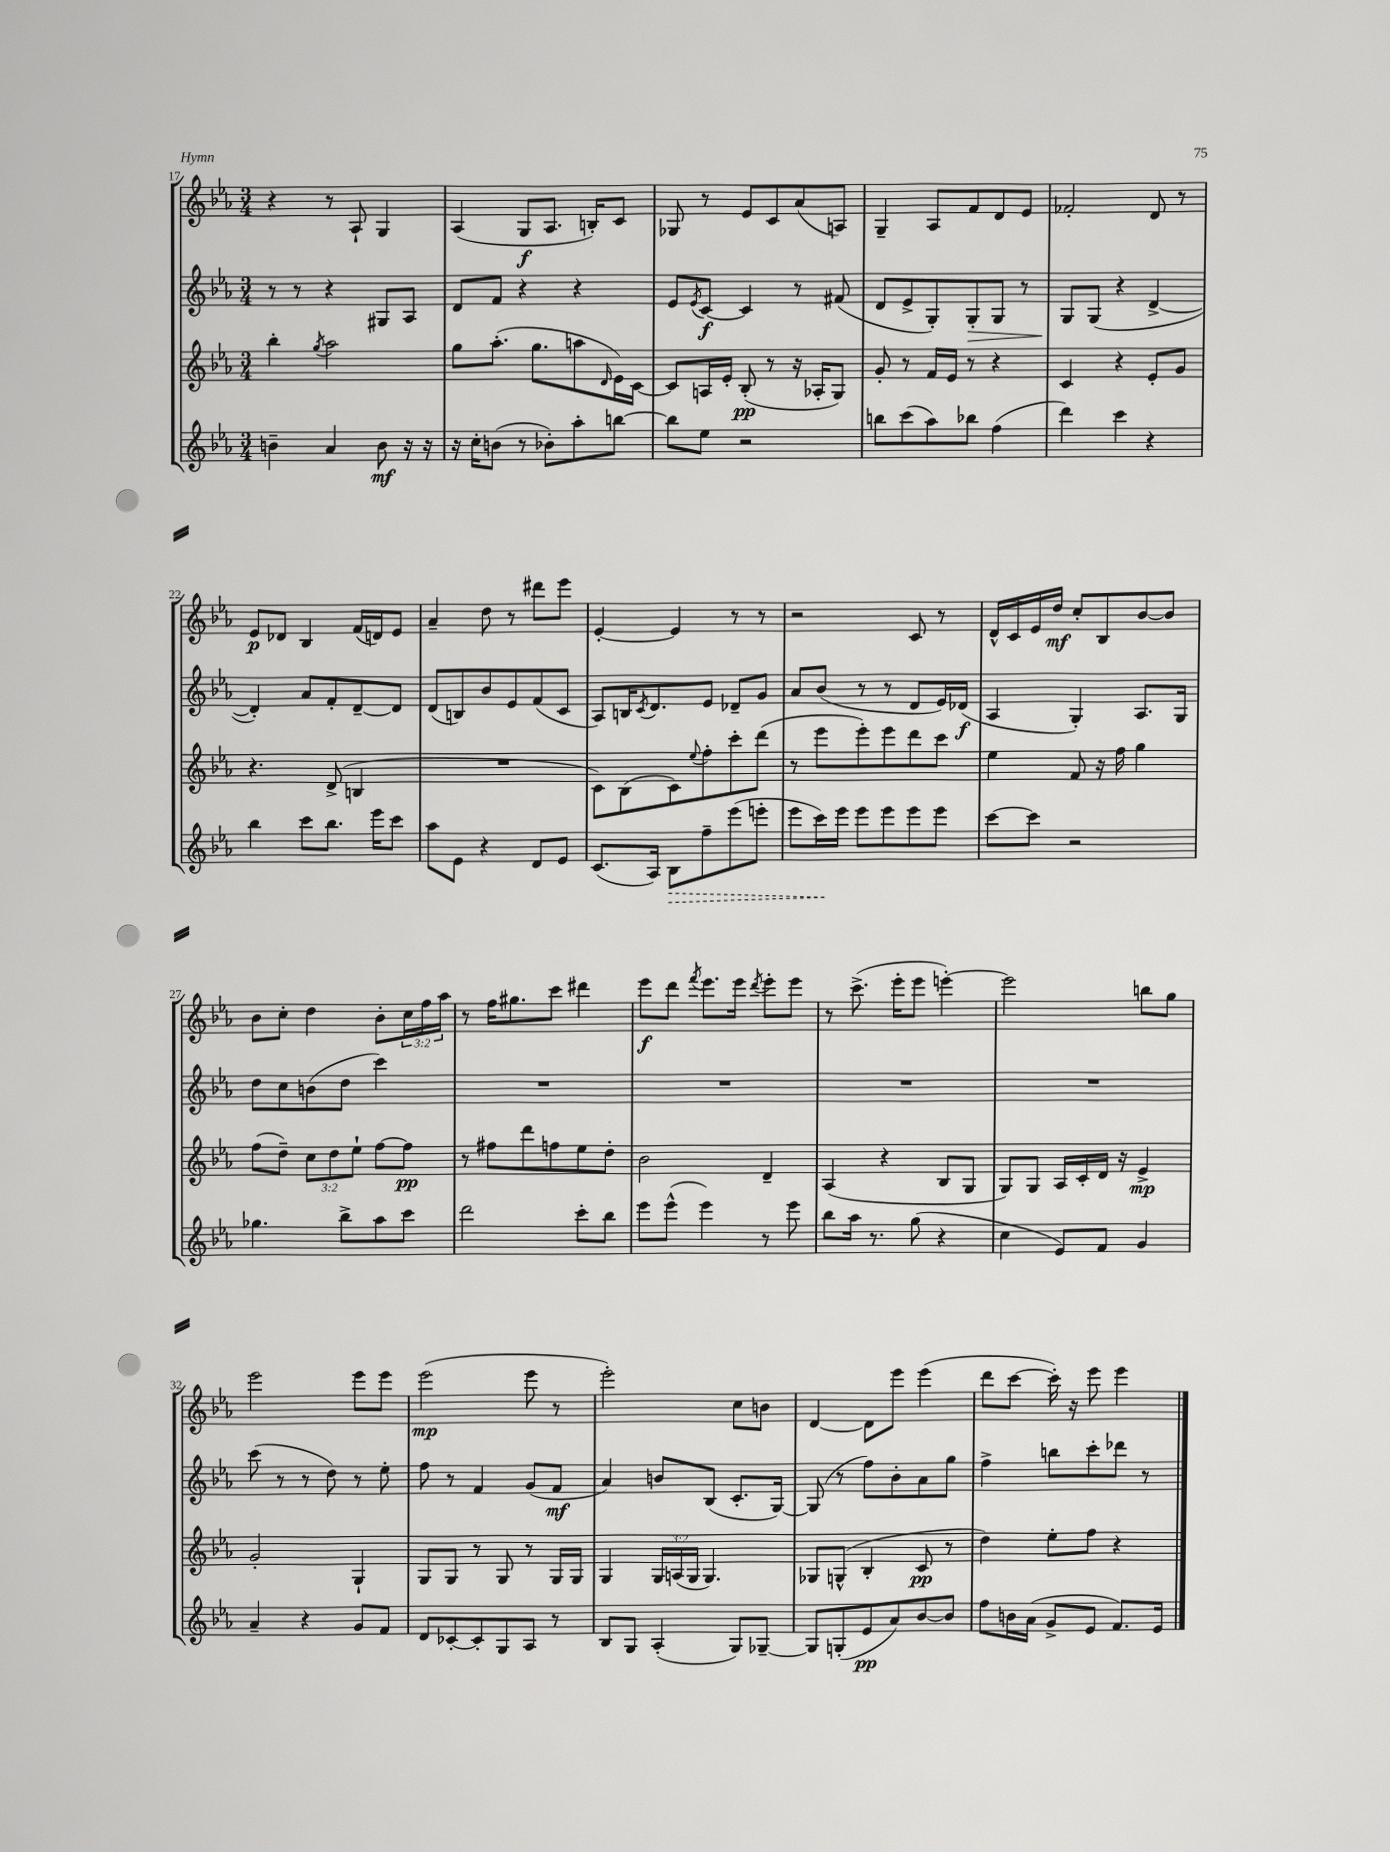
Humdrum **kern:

**kern	**dynam	**kern	**dynam	**kern	**dynam	**kern	**dynam
*part4	*part4	*part3	*part3	*part2	*part2	*part1	*part1
*staff4	*staff4	*staff3	*staff3	*staff2	*staff2	*staff1	*staff1
*clefG2	*	*clefG2	*	*clefG2	*	*clefG2	*
*k[b-e-a-]	*	*k[b-e-a-]	*	*k[b-e-a-]	*	*k[b-e-a-]	*
*M3/4	*	*M3/4	*	*M3/4	*	*M3/4	*
=17	=17	=17	=17	=17	=17	=17	=17
4bn~\	.	4bb-'\	.	8r	.	4r	.
.	.	.	.	8r	.	.	.
.	.	8qgg/	.	.	.	.	.
4a-/	.	2aa-\	.	4r	.	8r	.
.	.	.	.	.	.	8A-`/	.
8b\	mf	.	.	8G#X/L	.	4G/	.
16r	.	.	.	8A-/J	.	.	.
16r	.	.	.	.	.	.	.
=18	=18	=18	=18	=18	=18	=18	=18
16r	.	8gg\L	.	8d/L	.	(4A-/	.
16cc'\KL	.	.	.	.	.	.	.
(8bn\J	.	(8.aa-'\J	.	8f/J	.	.	.
8r	.	.	.	4r	.	8G/L	f
.	.	8.gg\L	.	.	.	.	.
8b-X'\L)	.	.	.	.	.	8.A-/J	.
8aa-'\	.	8aan\	.	4r	.	.	.
.	.	.	.	.	.	16Bn'/KL)	.
.	.	16qqd/	.	.	.	.	.
[8bbn\J	.	16e-\L)	.	.	.	8c/J	.
.	.	[16c\JJ	.	.	.	.	.
=19	=19	=19	=19	=19	=19	=19	=19
8bb\L]	.	8c/L]	.	8e-/L	.	8G-X/	.
.	.	.	.	8qe-/	.	.	.
8ee-\J	.	16An/L	.	[8c/J	f	8r	.
.	.	16e-'/JJ	.	.	.	.	.
2r	.	(8B-'/	pp	4c/]	.	8e-/L	.
.	.	8r	.	.	.	8c/	.
.	.	16r	.	8r	.	(8a-/	.
.	.	16A-X'/KL	.	.	.	.	.
.	.	8G/J)	.	(8f#X/	.	8An/J)	.
=20	=20	=20	=20	=20	=20	=20	=20
8bbn\L	.	8g'/	.	8d/L	.	4G~/	.
(8ccc\	.	8r	.	8e-^/	.	.	.
8aa-\)	.	16f/LL	.	8G'/)	.	8A-/L	.
.	.	16e-/JJ	.	.	.	.	.
!	!	!	!	!	!LO:HP:b	!	!
8bb-X\J	.	8r	.	8G'/	>	8f/	.
(4ff\	.	4r	.	8G/J	.	8d/	.
.	.	.	.	8r	.	8e-/J	.
=21	=21	=21	=21	=21	=21	=21	=21
4ddd\)	.	4c/	.	8G/L	.	2f-X'/	.
.	.	.	.	(8G/J	]	.	.
4ccc\	.	4r	.	4r	.	.	.
4r	.	8e-'/L	.	[4d^/	.	8d/	.
.	.	8g/J	.	.	.	8r	.
!!LO:LB:g=z
=22	=22	=22	=22	=22	=22	=22	=22
4bb-\	.	4.r	.	4d'/])	.	8e-/L	p
.	.	.	.	.	.	8d-X/J	.
8ccc\L	.	.	.	8a-/L	.	4B-/	.
8.bb-\J	.	(8d^/	.	8f'/	.	.	.
.	.	4Bn/	.	[8d~/	.	(16f/LL	.
16eee-\KL	.	.	.	.	.	16dn/J)	.
8ccc\J	.	.	.	8d/J]	.	8e-/J	.
=23	=23	=23	=23	=23	=23	=23	=23
8aa-\L	.	2.r	.	(8d/L	.	4a-~/	.
8e-\J	.	.	.	8Bn/)	.	.	.
4r	.	.	.	8b-/	.	8dd\	.
.	.	.	.	8e-/	.	8r	.
8d/L	.	.	.	(8f/	.	8ddd#X\L	.
8e-/J	.	.	.	8c/J	.	8eee-\J	.
=24	=24	=24	=24	=24	=24	=24	=24
(8.c/L	.	8c\L)	.	8A-/L)	.	[4e-'/	.
.	.	(8B-\	.	16Bn/K	.	.	.
.	.	.	.	8qc/	.	.	.
16A-/Jk)	.	.	.	8.d/	.	.	.
!	!LO:HP:b	!	!	!	!	!	!
8B-\L	>	8c\)	.	.	.	4e-/]	.
.	.	8qqee-/	.	.	.	.	.
8ff~\	.	8ff'\	.	8e-/J	.	.	.
(8eee-\	.	8ccc'\	.	8d-X~/L	.	8r	.
8eeen'\J	.	(8ddd\J	.	8g/J	.	8r	.
=25	=25	=25	=25	=25	=25	=25	=25
8eee-\L	.	8r	.	8a-/L	.	2r	.
16ccc\L)	.	8eee-\L	.	(8b-/J	.	.	.
16eee-\JJ	]	.	.	.	.	.	.
8eee-\L	.	8eee-'\)	.	8r	.	.	.
8eee-\	.	8eee-\	.	8r	.	.	.
8eee-\	.	8ddd\	.	8d/L	.	8c/	.
8eee-\J	.	8ccc\J	.	16e-/L)	.	8r	.
.	.	.	.	(16d-X/JJ	f	.	.
=26	=26	=26	=26	=26	=26	=26	=26
[8ccc\L	.	4ee-\	.	4A-/	.	16d^^/LL	.
.	.	.	.	.	.	16c/	.
8ccc\J]	.	.	.	.	.	16e-/	.
.	.	.	.	.	.	16dd/JJ	mf
2r	.	8f/	.	4G'/)	.	8cc'/L	.
.	.	16r	.	.	.	8B-/	.
.	.	16ff\	.	.	.	.	.
.	.	4gg\	.	8.A-/L	.	[8b-/	.
.	.	.	.	.	.	8b-/J]	.
.	.	.	.	16G/Jk	.	.	.
!!LO:LB:g=z
=27	=27	=27	=27	=27	=27	=27	=27
4.gg-X\	.	(8ff\L	.	8dd\L	.	8b-\L	.
.	.	8dd~\J)	.	8cc\	.	8cc'\J	.
.	.	12cc\L	.	(8bn\	.	4dd\	.
.	.	12dd\	.	.	.	.	.
8bb-^\L	.	.	.	8dd\J	.	.	.
.	.	12ee-`\J	.	.	.	.	.
8aa-\	.	[8ff\L	.	4ccc\)	.	8b-'\L	.
8ccc\J	.	8ff\J]	pp	.	.	24cc\L	.
.	.	.	.	.	.	24ff\	.
.	.	.	.	.	.	24aa-\JJ	.
=28	=28	=28	=28	=28	=28	=28	=28
2ddd\	.	8r	.	2.r	.	8r	.
.	.	8ff#X\L	.	.	.	16ff\KL	.
.	.	.	.	.	.	8.gg#X\	.
.	.	8ddd\	.	.	.	.	.
.	.	8ffn\	.	.	.	8ccc\J	.
8ccc'\L	.	8ee-\	.	.	.	4ddd#X\	.
8bb-\J	.	8dd'\J	.	.	.	.	.
=29	=29	=29	=29	=29	=29	=29	=29
8eee-\L	.	2b-\	.	2.r	.	8eee-\L	f
(8eee-^^\J	.	.	.	.	.	8ddd\J	.
.	.	.	.	.	.	8qfff/	.
4eee-\)	.	.	.	.	.	8.eee-\L	.
.	.	.	.	.	.	16eee-\Jk	.
.	.	.	.	.	.	8qddd/	.
8r	.	4d~/	.	.	.	8eee-'\L	.
8eee-\	.	.	.	.	.	8eee-\J	.
=30	=30	=30	=30	=30	=30	=30	=30
8bb-\L	.	(4A-/	.	2.r	.	8r	.
16aa-\Jk	.	.	.	.	.	(8.ccc^\	.
8.r	.	.	.	.	.	.	.
.	.	4r	.	.	.	.	.
.	.	.	.	.	.	16eee-'\KL	.
(8gg\	.	.	.	.	.	8eee-\J	.
4r	.	8B-/L	.	.	.	[4eeen'\)	.
.	.	8G/J	.	.	.	.	.
=31	=31	=31	=31	=31	=31	=31	=31
4cc\	.	8G/L)	.	2.r	.	2eee\]	.
.	.	8G/J	.	.	.	.	.
8e-/L)	.	16A-/LL	.	.	.	.	.
.	.	16c'/	.	.	.	.	.
8f/J	.	16d/JJ	.	.	.	.	.
.	.	16r	.	.	.	.	.
4g/	.	4e-^/	mp	.	.	8bbn\L	.
.	.	.	.	.	.	8gg\J	.
!!LO:LB:g=z
=32	=32	=32	=32	=32	=32	=32	=32
4a-~/	.	2g'/	.	(8ccc\	.	2eee-\	.
.	.	.	.	8r	.	.	.
4r	.	.	.	8r	.	.	.
.	.	.	.	8dd\)	.	.	.
8g/L	.	4G`/	.	8r	.	8eee-\L	.
8f/J	.	.	.	8ee-'\	.	8eee-\J	.
=33	=33	=33	=33	=33	=33	=33	=33
8d/L	.	8G/L	.	8ff\	.	(2eee-\	mp
[8c-X'/	.	8G/J	.	8r	.	.	.
8c-'/]	.	8r	.	4f/	.	.	.
8G/	.	8G/	.	.	.	.	.
8A-/J	.	8r	.	(8g/L	.	8eee-\	.
8r	.	16G/LL	.	8f/J	mf	8r	.
.	.	16G/JJ	.	.	.	.	.
=34	=34	=34	=34	=34	=34	=34	=34
8B-/L	.	4G/	.	4a-/)	.	2eee-'\)	.
8G/J	.	.	.	.	.	.	.
(4A-'/	.	24G/LL	.	8bn/L	.	.	.
.	.	(24An/	.	.	.	.	.
.	.	24G/JJ	.	.	.	.	.
.	.	4.G/)	.	(8B-/J	.	.	.
8G/L)	.	.	.	8.c'/L	.	8cc\L	.
[8G-X~/J	.	.	.	.	.	8bn\J	.
.	.	.	.	[16G/Jk)	.	.	.
=35	=35	=35	=35	=35	=35	=35	=35
8G-/L]	.	8G-X/L	.	(8G/]	.	[4d/	.
(8Gn'/	.	(8Gn^^/J	.	8r	.	.	.
8e-/	pp	4B-'/	.	8ff\L)	.	8d\L]	.
8a-/)	.	.	.	8b-'\	.	8eee-\J	.
[8b-/	.	8c/	pp	8a-\	.	(4eee-\	.
8b-/J]	.	8r	.	8gg\J	.	.	.
=36	=36	=36	=36	=36	=36	=36	=36
8ff\L	.	4dd\)	.	4ff^\	.	8ddd\L	.
16bn\L	.	.	.	.	.	[8ccc\J	.
(16a-\JJ	.	.	.	.	.	.	.
8g^/L	.	8ee-'\L	.	8bbn\L	.	16ccc'\])	.
.	.	.	.	.	.	16r	.
8e-/J	.	8ff\J	.	8ccc'\	.	8eee-\	.
8.f/L)	.	4r	.	8ddd-X\J	.	4eee-\	.
.	.	.	.	8r	.	.	.
16e-/Jk	.	.	.	.	.	.	.
==	==	==	==	==	==	==	==
*-	*-	*-	*-	*-	*-	*-	*-
